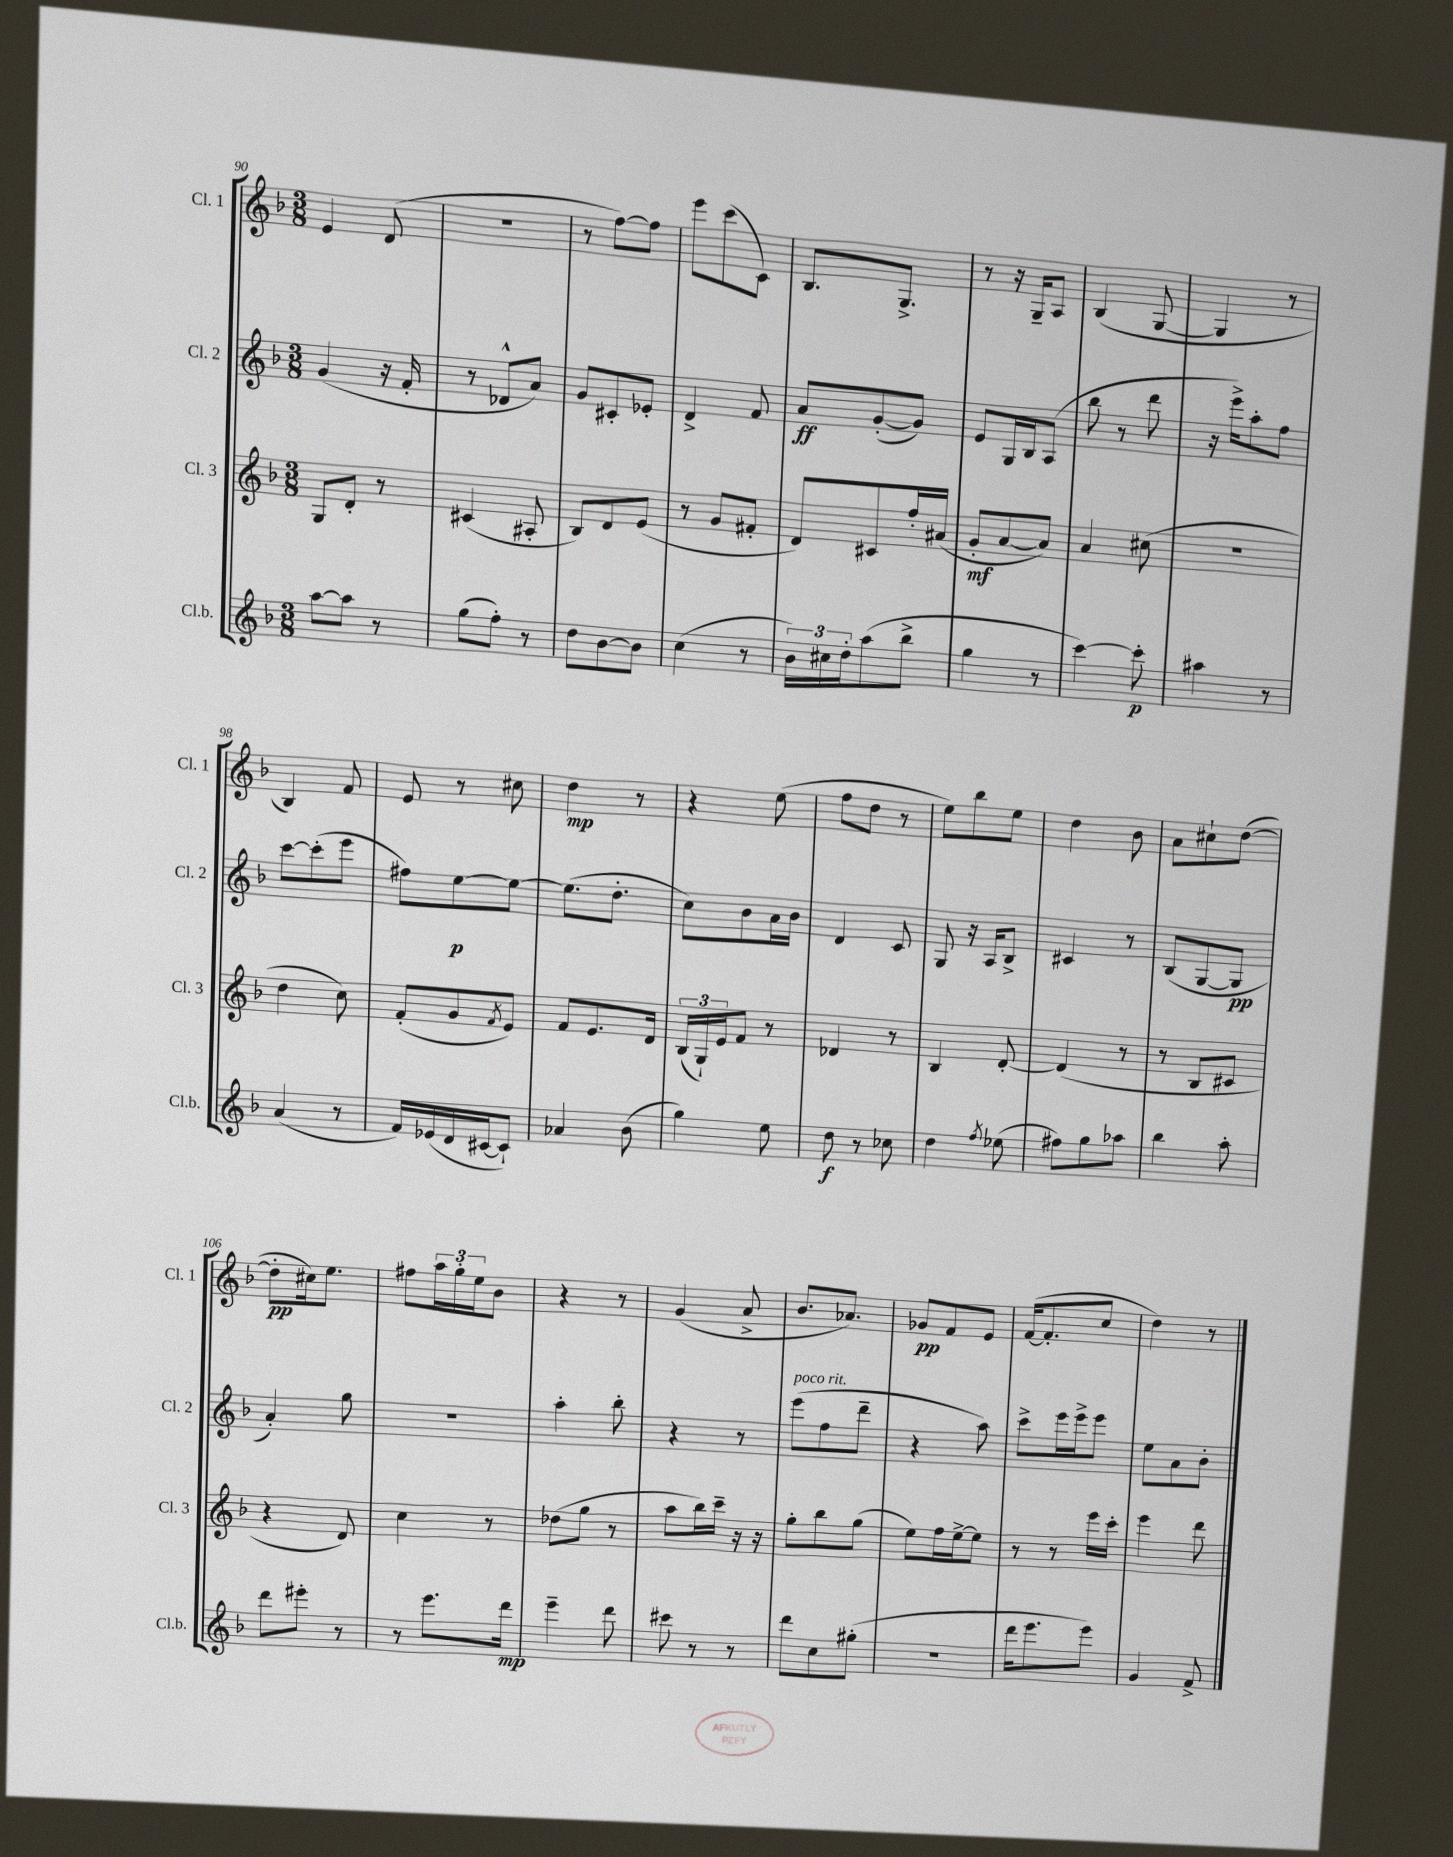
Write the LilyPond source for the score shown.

<<
\new StaffGroup <<
\new Staff = "s0" \with { instrumentName = "Cl. 1" shortInstrumentName = "Cl. 1" } {
    \clef treble \key f \major \numericTimeSignature \time 3/8
    e'4 d'8( |
    r4. |
    r8 f''8~) f''8 |
    e'''8 c'''8( c'8) |
    bes8. g8.-> |
    r8 r16 g16-- a8 |
    bes4( g8~ |
    g4 r8 |
    bes4) f'8 |
    e'8 r8 cis''8 |
    d''4\mp r8 |
    r4 e''8( |
    f''8 d''8 r8 |
    e''8) bes''8 e''8 |
    d''4 bes'8 |
    a'8 cis''8-! d''8~( |
    d''8-.\pp cis''16) e''8. |
    fis''8 \tuplet 3/2 { a''16 g''16-. e''16 } bes'8 |
    r4 r8 |
    g'4( a'8-> |
    bes'8. aes'8.) |
    ges'8\pp f'8 e'8 |
    f'16~( f'8.-. c''8 |
    d''4) r8 \bar "|." |
}
\new Staff = "s1" \with { instrumentName = "Cl. 2" shortInstrumentName = "Cl. 2" } {
    \clef treble \key f \major \numericTimeSignature \time 3/8
    g'4( r16 f'16-. |
    r8 des'8-^ a'8) |
    g'8 cis'8-. ees'8-. |
    d'4-> f'8 |
    a'8\ff g'8~-.( g'8) |
    e'8 g16 bes16 a8( |
    bes''8 r8 d'''8 |
    r16 e'''16->) a''8-. f''8 |
    c'''8~ c'''8-.( e'''8 |
    fis''8) e''8~\p e''8~ |
    e''8.( d''8.-. |
    c''8) bes'8 a'16 bes'16 |
    d'4 c'8 |
    g8 r16 a16 bes8-> |
    cis'4 r8 |
    bes8( g8~ g8\pp |
    a'4-.) g''8 |
    R4. |
    a''4-. bes''8-. |
    r4 r8 |
    e'''8^\markup { \italic "poco rit." }( f''8 d'''8-- |
    r4 a''8) |
    c'''8-> e'''16 e'''16-> e'''8 |
    e''8 a'8 bes'8-. \bar "|." |
}
\new Staff = "s2" \with { instrumentName = "Cl. 3" shortInstrumentName = "Cl. 3" } {
    \clef treble \key f \major \numericTimeSignature \time 3/8
    g8 d'8-. r8 |
    cis'4( ais8-. |
    bes8) d'8 e'8( |
    r8 g'8 fis'8-. |
    d'8) cis'8 f''16-. ais'16( |
    g'8-.\mf a'8~ a'8) |
    a'4 cis''8( |
    r4. |
    d''4 c''8) |
    f'8-.( g'8 \acciaccatura { f'8 } e'8) |
    f'8 e'8. d'16 |
    \tuplet 3/2 { bes16( g16-!) e'16 } f'8 r8 |
    des'4 r8 |
    bes4 d'8~-. |
    d'4( r8 |
    r8 bes8 cis'8 |
    r4 d'8) |
    c''4 r8 |
    des''8( g''8 r8 |
    a''8 bes''16) c'''16-- r16 r16 |
    g''8-. bes''8 g''8( |
    e''8) f''16 e''16~-> e''8 |
    r8 r8 e'''16 c'''16-. |
    e'''4 d'''8 \bar "|." |
}
\new Staff = "s3" \with { instrumentName = "Cl.b." shortInstrumentName = "Cl.b." } {
    \clef treble \key f \major \numericTimeSignature \time 3/8
    a''8~ a''8 r8 |
    g''8( f''8-.) r8 |
    d''8 bes'8~ bes'8 |
    c''4( r8 |
    \tuplet 3/2 { bes'16) cis''16 d''16-. } a''8( bes''8-> |
    g''4 r8 |
    c'''4~) c'''8-.\p |
    ais''4 r8 |
    a'4( r8 |
    f'16) ees'16( d'16 cis'16~ cis'8-!) |
    aes'4 bes'8( |
    g''4) e''8 |
    d''8\f r8 ces''8 |
    d''4 \acciaccatura { f''8 } ees''8( |
    fis''8) g''8 aes''8 |
    bes''4 a''8-. |
    d'''8 eis'''8-. r8 |
    r8 e'''8. d'''16\mp |
    e'''4-- d'''8 |
    cis'''8 r8 r8 |
    d'''8 c''8 gis''8-.( |
    R4. |
    d'''16 e'''8. e'''8) |
    g'4 f'8-> \bar "|." |
}
>>
>>
\layout { \context { \Score currentBarNumber = #90 } }
